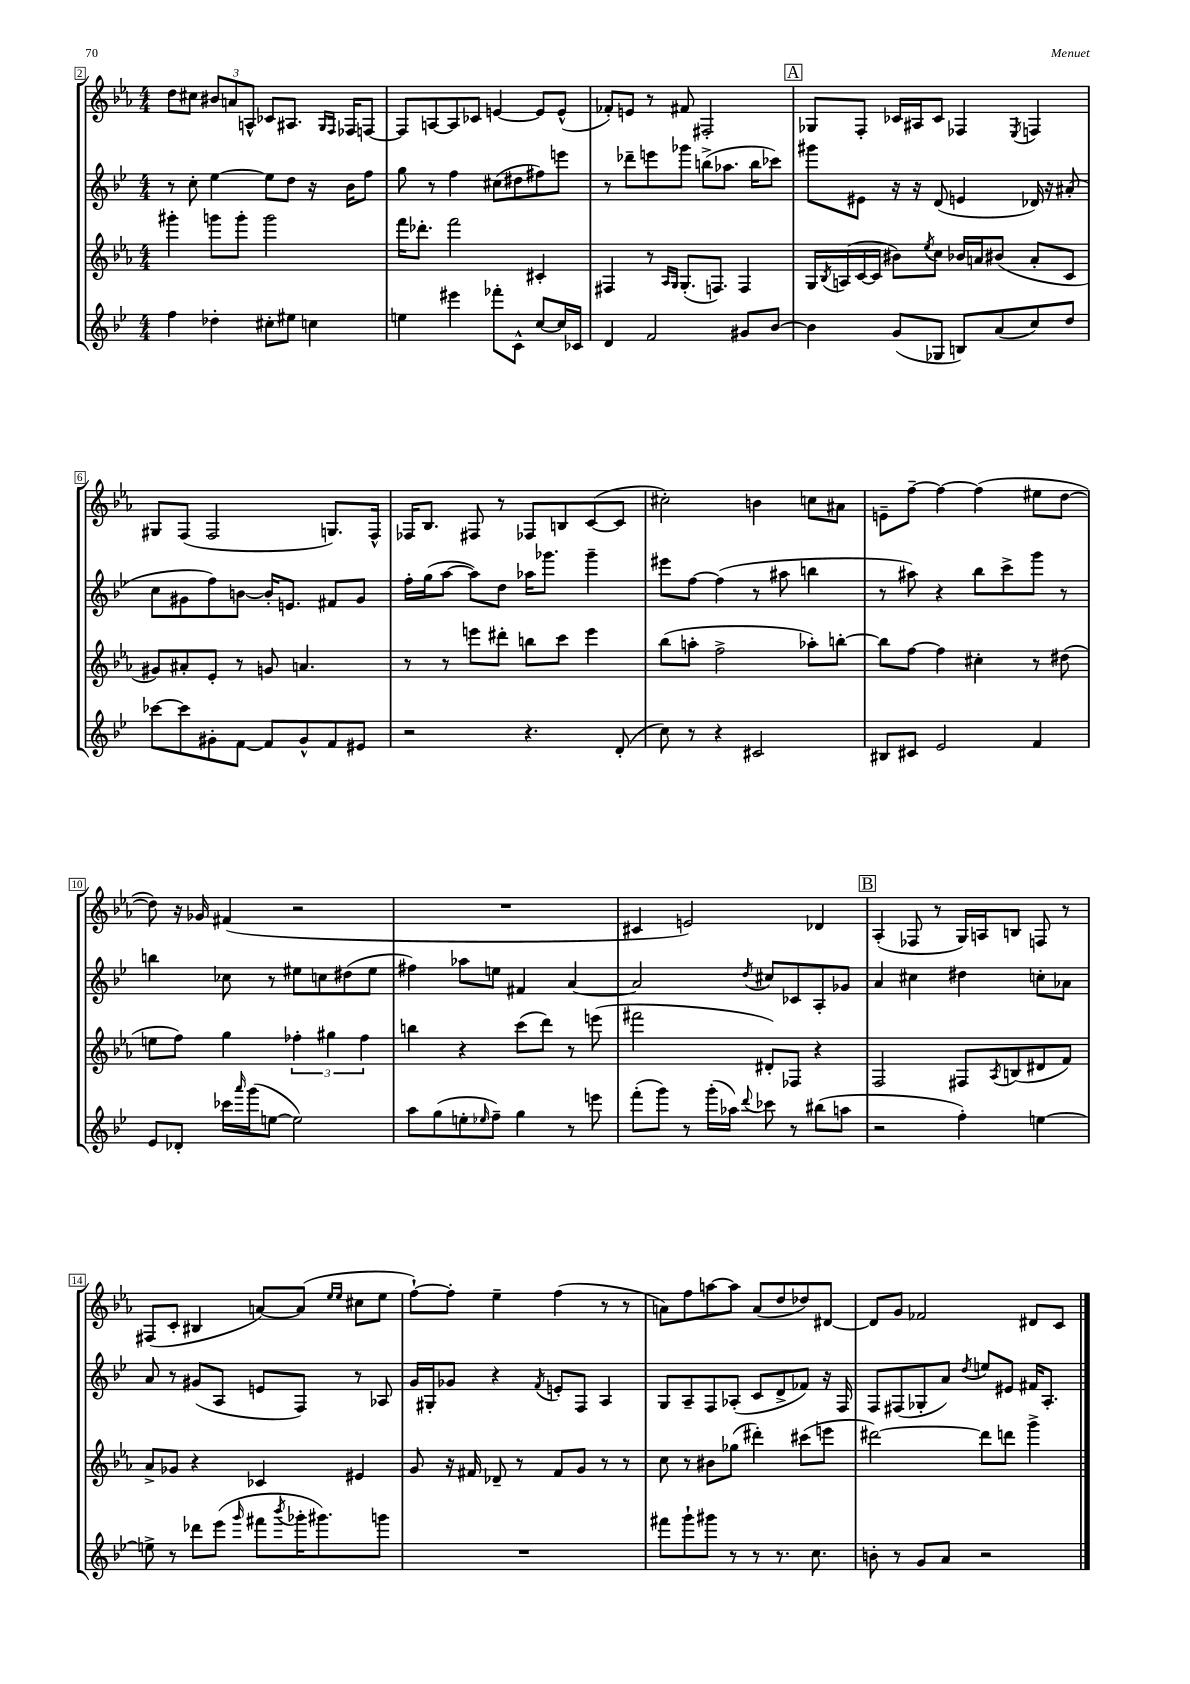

**kern	**kern	**kern	**kern
*staff4	*staff3	*staff2	*staff1
*clefG2	*clefG2	*clefG2	*clefG2
*k[b-e-]	*k[b-e-a-]	*k[b-e-]	*k[b-e-a-]
*M4/4	*M4/4	*M4/4	*M4/4
4ff	4ggg#'	8r	8dd
.	.	8cc'	8cc#
4dd-'	8ggg	[4ee-	12b#
.	.	.	12a
.	8ggg'	.	.
.	.	.	12A^^
8cc#'	2ggg	8ee-]	8c-
8ee#	.	8dd	8.A#
4cc	.	16r	.
.	.	.	16qqG
.	.	.	16qqF
.	.	16b-	16F-
.	.	8ff	[8F
=	=	=	=
4ee	16fff	8gg	8F]
.	8.ddd-'	.	.
.	.	8r	[8A
4eee#	2fff	4ff	8A]
.	.	.	8c-
8fff-'	.	(8cc#	[4e
8c^^	.	8dd#	.
[8cc	4c#'	8ff#)	8e]
16cc]	.	8eee	(8e^^
16c-	.	.	.
=	=	=	=
4d	4F#	8r	8f-')
.	.	8ddd-~	8e
2f	8r	8eee	8r
.	16qqA-	.	.
.	16qqG	.	.
.	(8.G'	8ggg-	8f#
.	.	(8bb^	2F#'
.	8.F)	.	.
.	.	8.aa-	.
8g#	4F	.	.
.	.	16bb	.
[8b-	.	8ccc-)	.
=	=	=	=
4b-]	16G	8ggg#	8G-
.	8qB-	.	.
.	(16A	.	.
.	[16c	8e#	8F'
.	16c]	.	.
(8g	8b#)	16r	16c-
.	.	16r	16A#
.	8qee-	.	.
8G-	8cc	(8d	8c-
8B)	16b-	4e	4F-
.	16a	.	.
(8a	(8b#	.	.
.	.	.	8qE-
8cc)	8a'	16d-)	4F
.	.	16r	.
8dd	8c	(8a#'	.
=	=	=	=
[8ccc-	8g#)	8cc	8G#
8ccc-]	8a#'	8g#	(8F
8g#'	8e-'	8ff)	2F
[8f	8r	[8b	.
8f]	8g	16b']	.
.	.	8.e	.
8g#^^	4.a	.	.
8f	.	8f#	8.G)
8e#	.	8g#	.
.	.	.	16F^^
=	=	=	=
2r	8r	16ff'	16F-
.	.	(16gg	8.B-
.	8r	[8aa	.
.	8eee	8aa])	8F#
.	8ddd#'	8dd	8r
4.r	8bb	16aa-	8F-
.	.	8.ggg-	.
.	8ccc	.	8B
.	4eee	4ggg-~	([8c
(8d'	.	.	8c]
=	=	=	=
8cc)	(8bb-	8eee#	2cc#')
8r	8aa'	[8ff	.
4r	2ff^	(4ff]	.
2c#	.	8r	4b
.	.	8aa#	.
.	8aa-')	4bb	8cc
.	[8bb'	.	8a#
=	=	=	=
8B#	8bb]	8r	8e~
8c#	[8ff	8aa#)	[8ff~
2e-	4ff]	4r	4ff_
.	4cc#'	8bb-	(4ff]
.	.	8ccc^	.
4f	8r	8ggg	8ee#
.	(8dd#	8r	[8dd
=	=	=	=
8e-	8ee	4bb	8dd])
8d-'	8ff)	.	16r
.	.	.	16g-
16ccc-	4gg	8cc-	(4f#
16qqaaa	.	.	.
(16ggg	.	.	.
[8ee	.	8r	.
2ee])	6ff-'	8ee#	2r
.	.	8cc	.
.	6gg#	.	.
.	.	(8dd#	.
.	6ff-	.	.
.	.	8ee#	.
=	=	=	=
8aa	4bb	4ff#)	1r
(8gg	.	.	.
8ee'	4r	8aa-	.
16qqee-	.	.	.
8ff~)	.	8ee	.
4gg	(8ccc	4f#	.
.	8ddd)	.	.
8r	8r	[4a	.
8eee	(8eee	.	.
=	=	=	=
(8fff'	2fff#	2a]	4c#
8ggg)	.	.	.
8r	.	.	2e)
(16ggg'	.	.	.
16aa-)	.	.	.
8qqddd	.	8qdd	.
8ccc-	8d#')	8cc#	.
8r	8F-	8c-	.
(8bb#	4r	8A'	4d-
8aa	.	8g-	.
=	=	=	=
2r	2F	4a	(4A-'
.	.	4cc#	8F-
.	.	.	8r
4ff')	8F#	4dd#	16G)
.	.	.	16A
.	8qA-	.	.
.	(8B	.	8B
[4ee	8d#	8cc'	8F
.	8f)	8a-	8r
=	=	=	=
8ee^]	8a-^	8a	(8F#
8r	8g-	8r	8c'
8ddd-	4r	(8g#	4B#
(8eee-	.	8A	.
16qqggg	.	.	.
8fff#	4c-	8e	[8a)
8qbbb-	.	.	.
16ggg-'	.	8F)	(8a]
8.ggg#)	.	.	.
.	.	.	16qqee-
.	.	.	16qqee-
.	4e#	8r	8cc#
8ggg	.	8A-	8ee-
=	=	=	=
1r	8g	16g	[8ff`)
.	.	16G#'	.
.	16r	8g-	8ff']
.	16f#	.	.
.	8d-~	4r	4ee-~
.	8r	.	.
.	.	8qf	.
.	8f#	8e'	(4ff
.	8g	8F	.
.	8r	4A	8r
.	8r	.	8r
=	=	=	=
8fff#	8cc	8G	8a)
8ggg`	8r	8A~	8ff
8ggg#	8b#	8F	[8aa
8r	(8gg-	(8A-'	8aa]
8r	4ddd#')	8c	(8a
8.r	.	8d^	8dd
.	(8ccc#	8f-)	8dd-)
8.cc	.	.	.
.	8eee	16r	[8d#
.	.	16F	.
=	=	=	=
8b'	[2ddd#)	8F	8d#]
8r	.	(8F#	8g
8g	.	8G-'	2f-
8a	.	8a)	.
.	.	8qdd	.
2r	8ddd#]	8ee	.
.	8ddd	8e#	.
.	4ggg^	16f#	8d#
.	.	8.A'	.
.	.	.	8c
==	==	==	==
*-	*-	*-	*-
